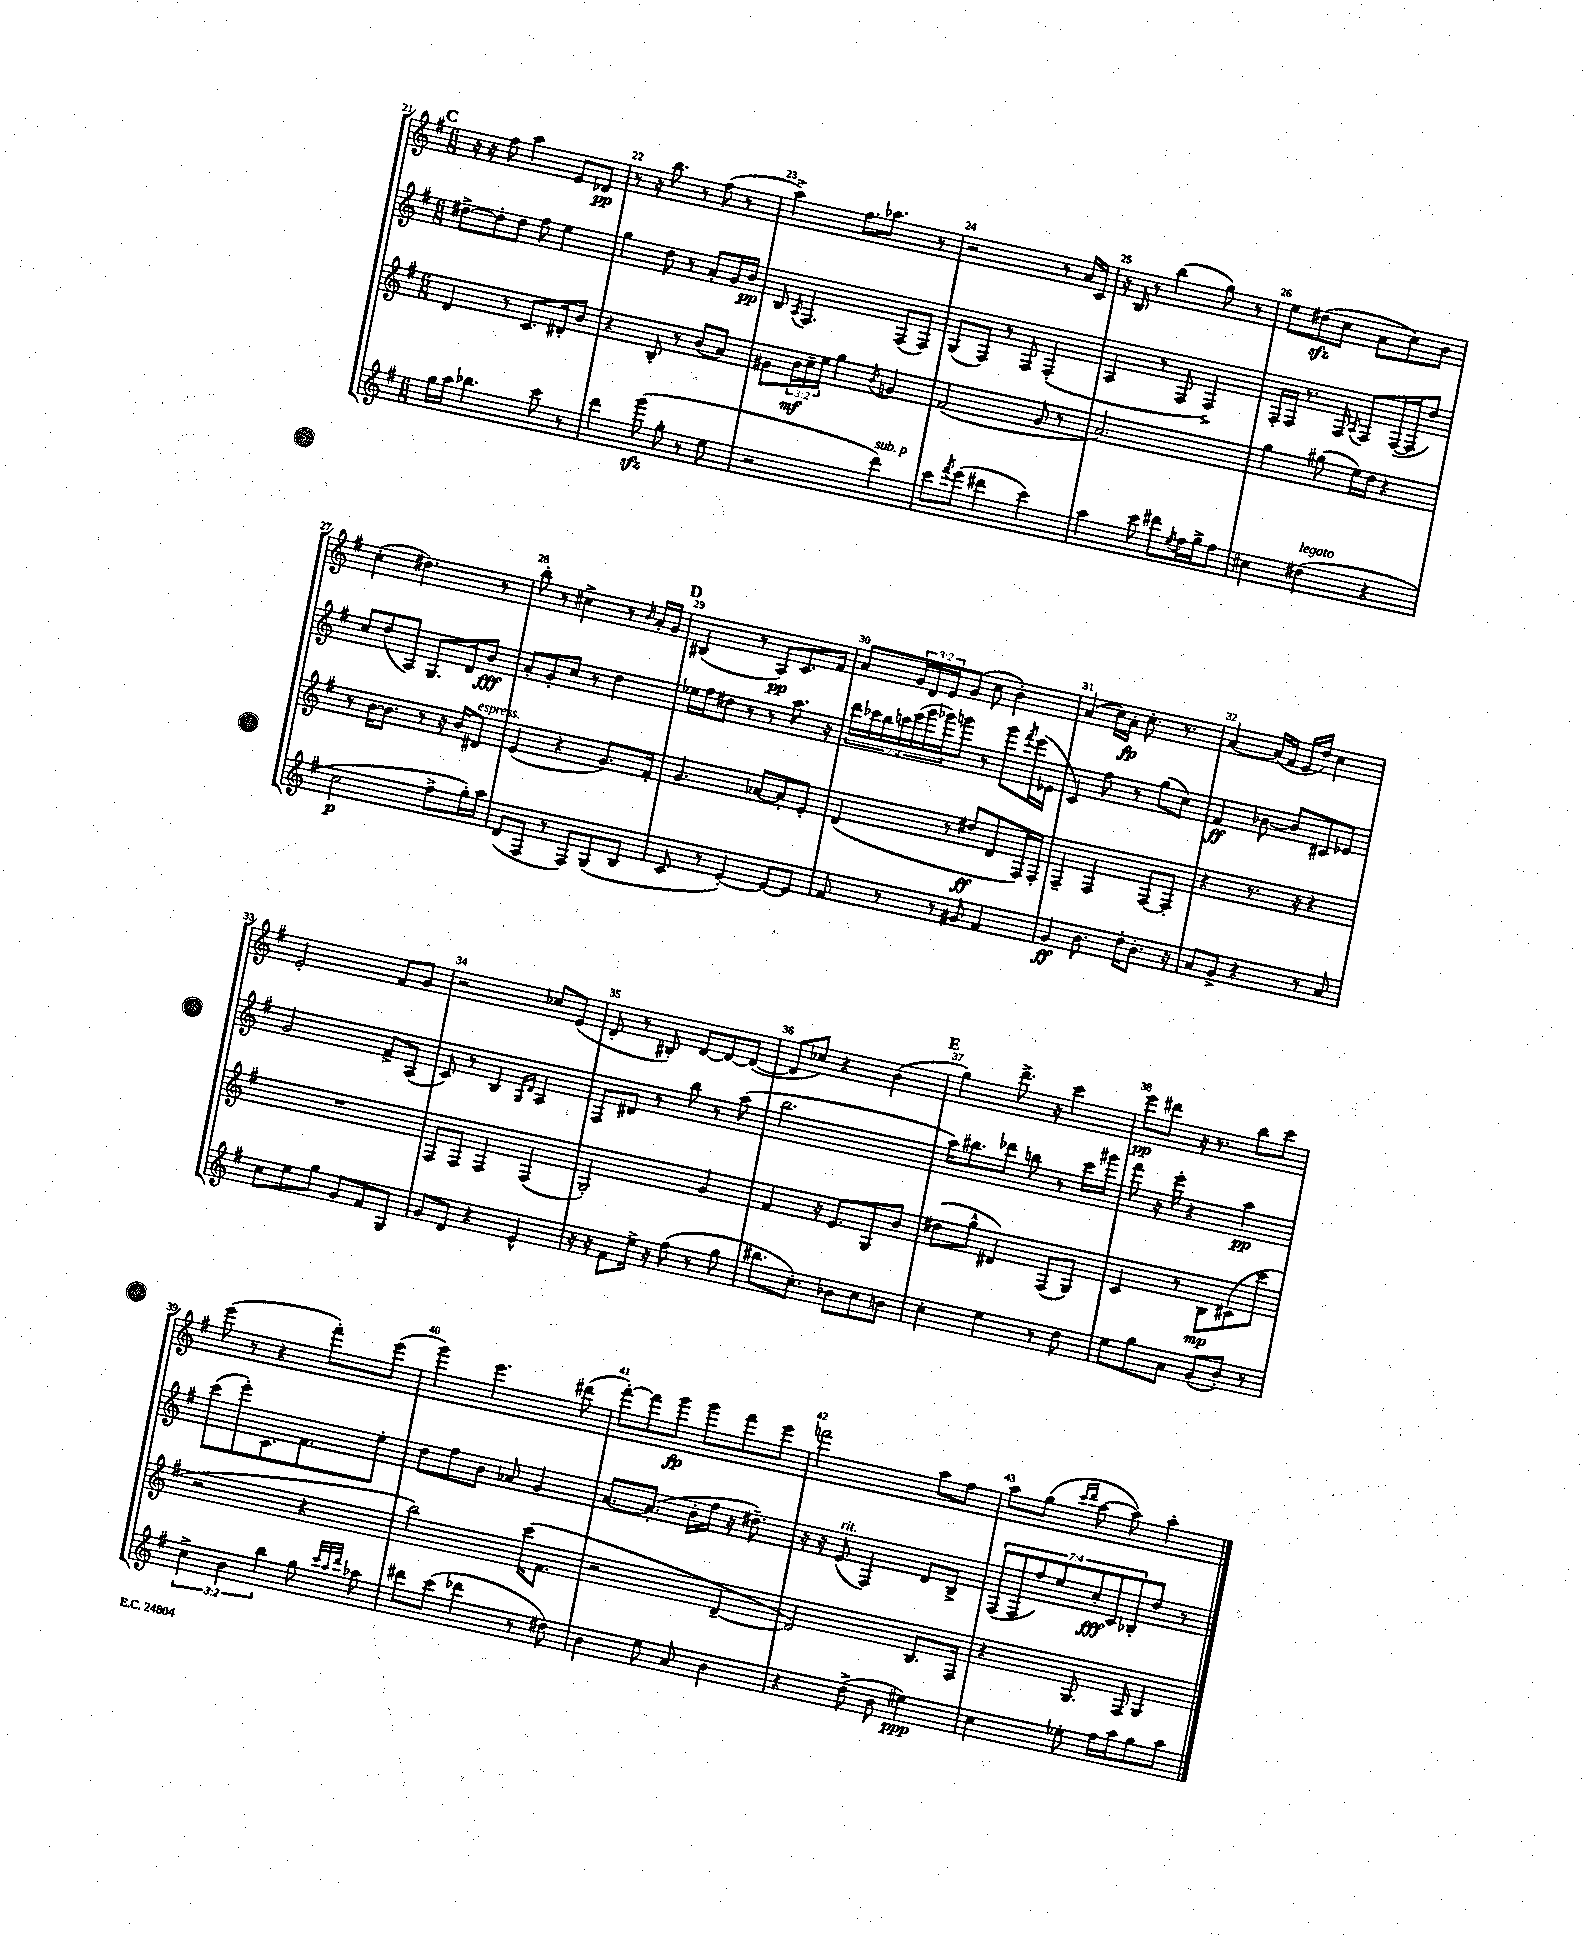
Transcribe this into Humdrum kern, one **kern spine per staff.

**kern	**kern	**kern	**kern
*staff4	*staff3	*staff2	*staff1
*clefG2	*clefG2	*clefG2	*clefG2
*k[f#]	*k[f#]	*k[f#]	*k[f#]
*M6/8	*M6/8	*M6/8	*M6/8
16gg	4d	[8dd#^	16r
16aa	.	.	16r
4.bb-	.	8dd#']	8ff#
.	8r	8dd#	4aa
.	8.c	8ff#	.
8ccc	.	4ee	8e
.	16d#'	.	.
8r	8b	.	8d-
=	=	=	=
4ddd	4r	4gg	8r
.	.	.	16r
.	.	.	8.bb
(8ggg	8B'	8dd	.
8gg'	8r	8r	8r
8r	(8b	8a'	(8ff#
8ee	8a)	16g	8r
.	.	16b	.
=	=	=	=
2r	8g#	8B	4aa^)
.	.	8qA	.
.	24b	4.F#	.
.	24cc~	.	.
.	24ee	.	.
.	4gg	.	8.ff#
.	.	.	8.aa-
.	8qb	.	.
4ddd)	4g	(8F#	.
.	.	8F#)	8r
=	=	=	=
8ccc	(2f#	(8G	2r
8qfff#	.	.	.
(8eee	.	8F#)	.
4ddd#	.	8r	.
.	.	8F#	.
4ccc)	8g	(4F#'	8r
.	8r	.	16a
.	.	.	16c
=	=	=	=
4aa	2.a)	4A	16r
.	.	.	16B
.	.	.	8r
8ccc	.	8r	(4bb
8ddd#	.	8F#	.
8qee	.	.	.
16ff#	.	4F#^)	8gg)
16gg^	.	.	.
8ff#	.	.	8r
=	=	=	=
4cc#	4gg	16F#'	8ee
.	.	16F#	.
.	.	8.r	(8dd#
(4dd#	(8gg#	.	8cc
.	.	16F#	.
.	.	8qA	.
.	16ee)	8F#	8a
.	16dd	.	.
4r	4r	([16F#	8cc)
.	.	16F#]	.
.	.	8dd)	8b
=	=	=	=
2cc	8r	8cc	(4cc'
.	[16b	(8dd	.
.	8.b]	.	.
.	.	8A)	4.dd#)
.	8r	8.G	.
8ff#^	16r	.	.
.	16b	16d	.
16gg')	8d#	8b	8r
16aa	.	.	.
=	=	=	=
(8d	(4e	8a'	8bb'
8F#	.	8g'	8r
8r	4r	8cc	4cc#^
8F#)	.	8r	.
(8G	8.g)	4dd	8r
.	.	.	16qqb
8B	.	.	16a'
.	16f#'	.	16g
=	=	=	=
8c	4.g	16ee-	(4B#
.	.	16ff#	.
8r	.	8dd#	.
[4e')	.	8r	8r
.	[8a-	8r	8A)
8e_	8a-']	8.aa	8.c
8e]	8e'	.	.
.	.	16r	16f#
=	=	=	=
8f#	(4d	28ddd	8a
.	.	28ccc-	.
.	.	28bb	.
.	.	28ccc	.
8r	.	.	24g
.	.	(28eee	.
.	.	.	24d
.	.	28ggg	.
.	.	.	24e
.	.	28ggg-)	.
8r	8r	8ggg	(8g
8g#	8dd#	8r	8cc
4f#	8d	8ggg	4b')
.	.	8qfff#	.
.	16F#)	(16eee	.
.	16F#'	16e-	.
=	=	=	=
4g	4F#~	4c)	(4a
8.b	4F#	8ff#	16cc)
.	.	.	16a'
.	.	8r	8.cc'
16dd'	.	.	.
8.b'	[8F#	(8gg	.
.	.	.	8.r
.	8F#']	8cc)	.
16r	.	.	.
=	=	=	=
8a	4r	4f#	[4a
8g^	.	.	.
4r	8.r	[8b-	(16a]
.	.	.	16f#
.	.	8b-]	16e
.	16r	.	16dd)
8r	4r	8c#	4cc
8a	.	8e-	.
=	=	=	=
8cc	2.r	2g	2e'
8ee	.	.	.
8gg	.	.	.
8g	.	.	.
8f#	.	8f#^	8f#
8G	.	(8A	8g
=	=	=	=
8g	8F#	8c)	2r
8d	8F#	8r	.
4r	4F#	4B	.
.	.	16qqG	.
.	.	16qqd	.
4e^^	(4F#	4A	8cc-
.	.	.	(8e
=	=	=	=
16r	2G')	8F#	8d'
16r	.	.	.
8f#	.	8d#	8r
16ee^	.	8r	8B#')
16r	.	.	.
(8ff#	.	8bb	[8d
8r	4g	8r	8d_
8gg	.	(8aa	(8d_
=	=	=	=
8.bb#	4f#	2.bb	8d]
.	.	.	8cc-)
8.cc')	.	.	.
.	16r	.	4r
.	8.e	.	.
8b-	.	.	.
8cc	8G	.	(4b
8b	8b	.	.
=	=	=	=
4cc'	(8dd#	16aa)	4gg)
.	.	8.bb#	.
.	8gg^^	.	.
4ee	4d#)	8ddd-	8.ddd^
.	.	8bb	.
.	.	.	16r
8r	(8F#	8r	4ccc
8dd	8G)	16ccc	.
.	.	16ggg#	.
=	=	=	=
8ee	4c	8fff#	8eee
8gg	.	16r	8ddd#
.	.	16eee'	.
8a	8r	4r	16r
.	.	.	8.r
(8g	8B	.	.
8b')	(8c#	4aa	8bb
8r	8ccc	.	8ccc
=	=	=	=
6cc^	2r	(8ccc	(8eee
.	.	8eee')	8r
6b	.	.	.
.	.	8.c	4r
6bb	.	.	.
.	.	8.f#	.
8gg	4r	.	8fff#')
32qqccc	.	.	.
32qqaa	.	.	.
32qqddd	.	.	.
8aa-	.	8ee'	(8eee
=	=	=	=
8ddd#	2bb)	8dd	4ggg)
(8ccc	.	8ff#	.
4ddd-	.	8b	4.eee
.	.	8a-	.
8r	(16ccc	4g	.
.	8.f#	.	.
8dd#)	.	.	(8ddd#
=	=	=	=
4b	2r	[8.a	[8fff#')
.	.	.	8fff#]
.	.	(8.a']	.
8ee	.	.	8ggg
8a	.	16b'	8ggg
.	.	16ff#	.
4b	[4d~	16r	8fff#
.	.	8.dd#~)	.
.	.	.	8eee
=	=	=	=
4r	2d])	16r	2fff
.	.	16r	.
.	.	(8e	.
(8dd^	.	4F#)	.
8b	.	.	.
4ee#)	8.B	8d	8aa
.	.	8B^	8ff#
.	16F#	.	.
=	=	=	=
4cc	4r	(14F#	8aa
.	.	14F#	.
.	.	.	(8gg
.	.	14ff#)	.
.	.	14ee	.
.	.	.	16qqccc
.	.	.	16qqddd
8ee-'	8.G	.	[8aa
.	.	14cc'	.
.	.	14c	.
16ff#	.	.	8aa])
.	.	14B-'	.
16aa	16F#	.	.
8gg	4G	8dd	4aa'
8aa	.	8r	.
==	==	==	==
*-	*-	*-	*-
